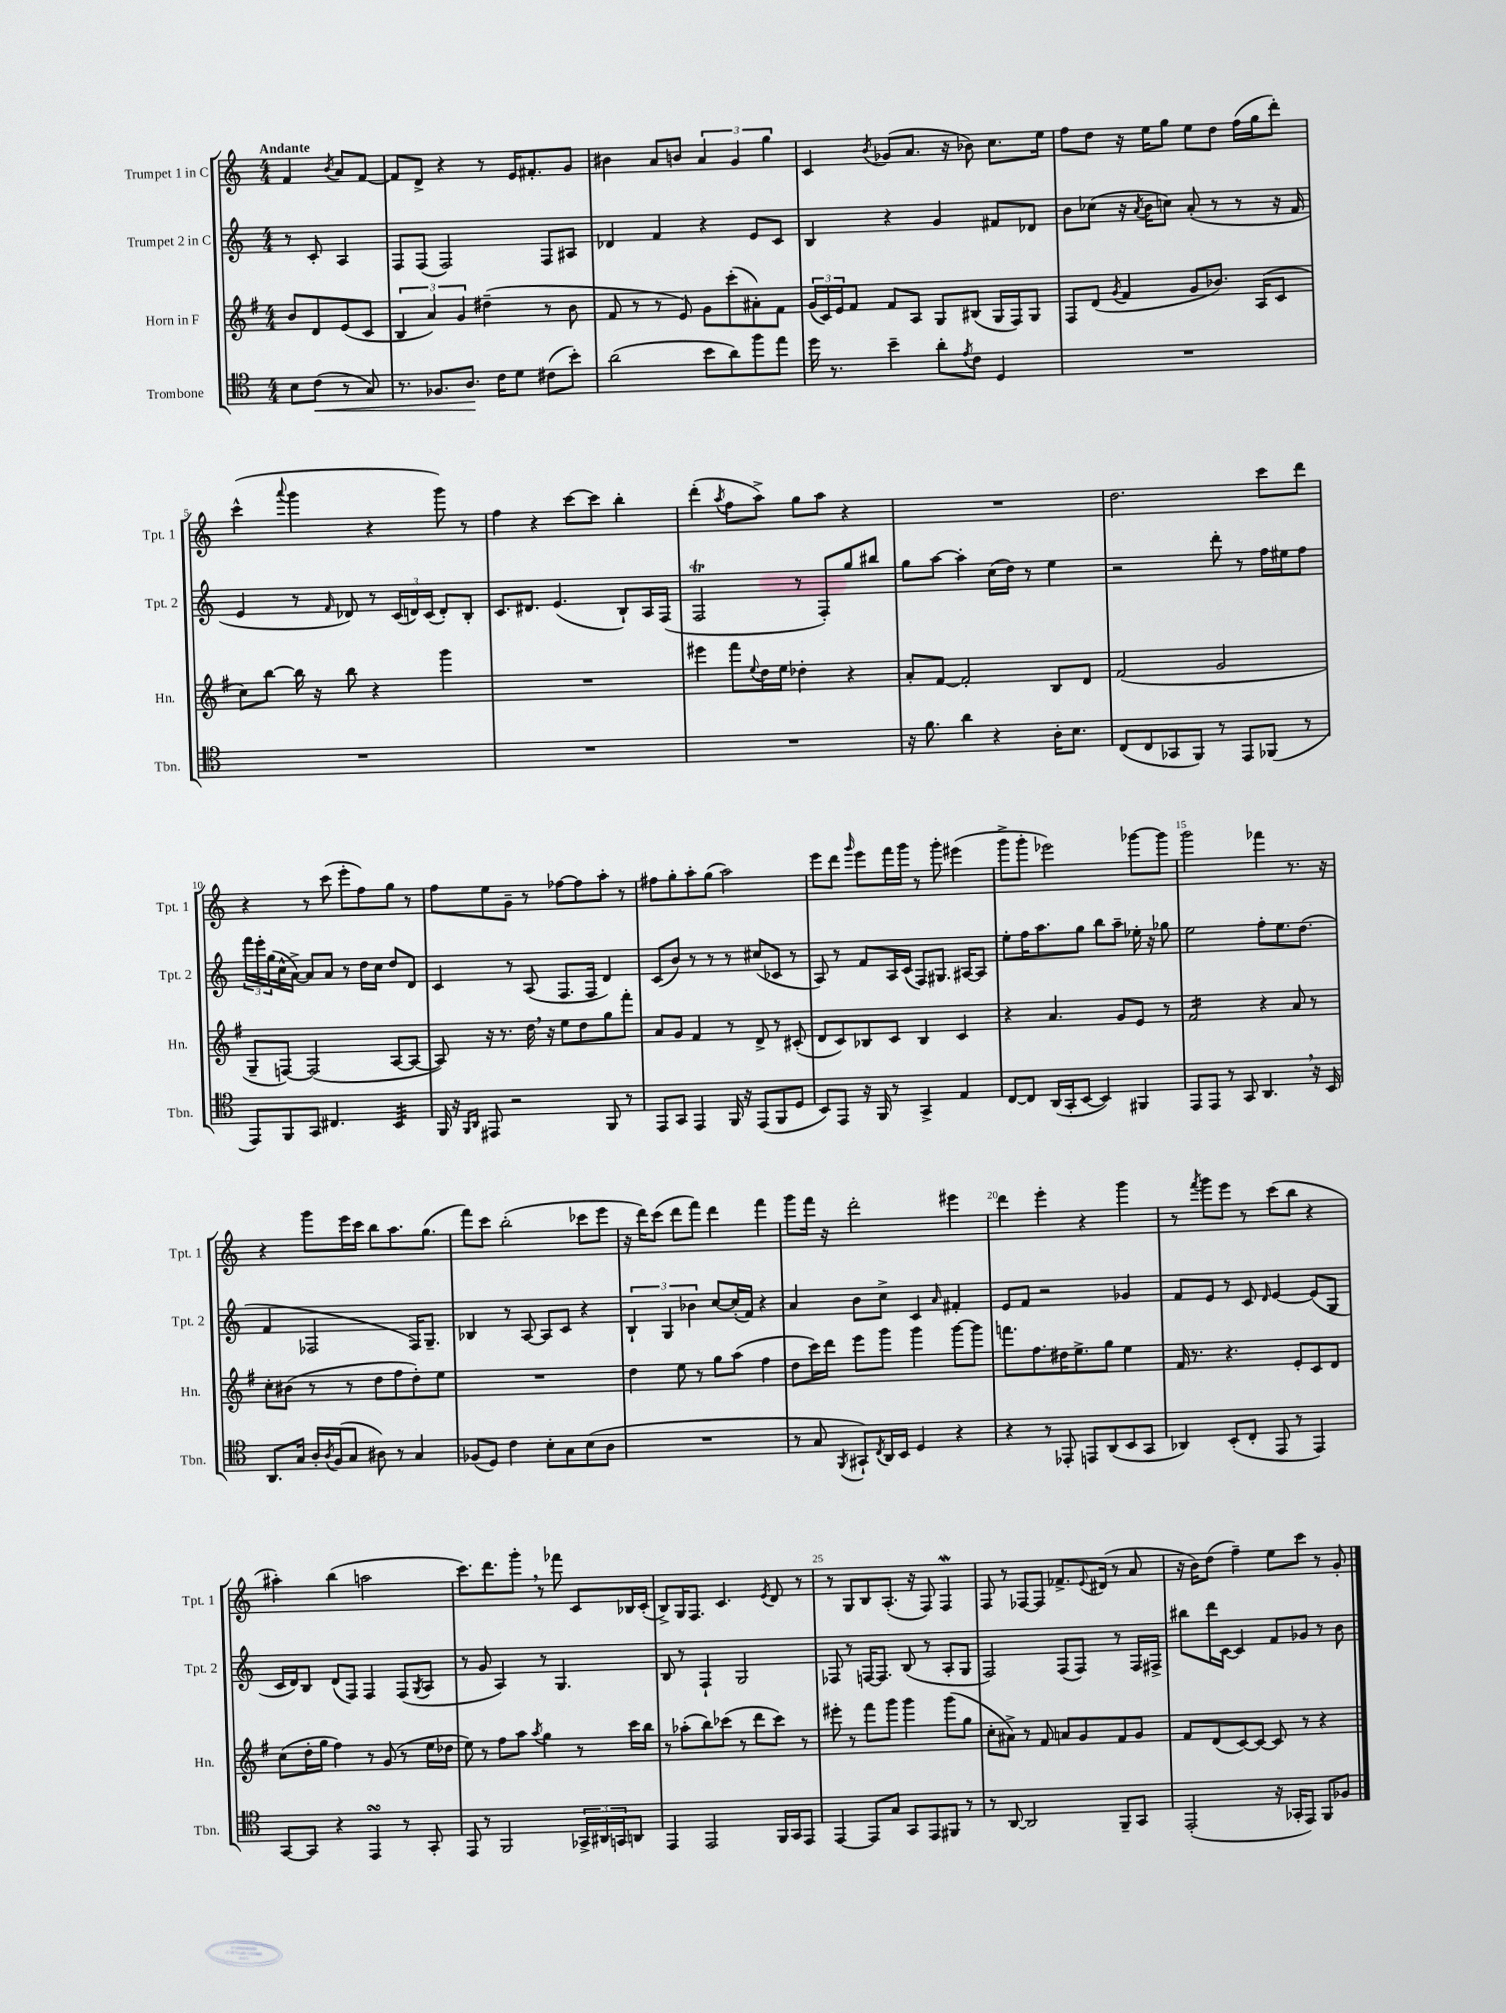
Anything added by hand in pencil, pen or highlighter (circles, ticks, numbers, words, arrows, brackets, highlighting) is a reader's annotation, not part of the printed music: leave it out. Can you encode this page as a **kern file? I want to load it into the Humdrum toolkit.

**kern	**kern	**kern	**kern
*staff4	*staff3	*staff2	*staff1
*clefC4	*clefG2	*clefG2	*clefG2
*k[]	*k[f#]	*k[]	*k[]
*M4/4	*M4/4	*M4/4	*M4/4
8B	8b	8r	4f
(8c	8d	8c'	.
.	.	.	8qb
8r	(8e	4A	8a
8G)	8c	.	[8f
=	=	=	=
8.r	6B	8F	8f]
.	.	(8F	8d^
.	6a)	.	.
8.F-	.	.	.
.	.	2F)	4r
.	6g	.	.
8.A	.	.	.
.	(4dd#~	.	8r
16c	.	.	.
8d	.	.	16e
.	.	.	8.f#'
(8c#	8r	8F	.
8b')	8b	8A#	8g
=	=	=	=
(2a	8f#	4d-	4b#
.	8r	.	.
.	8r	4f	8a
.	8e)	.	8b
8b	8g	4r	6a
8a)	(8ccc'	.	.
.	.	.	6g
8ff	8a#')	8e	.
.	.	.	6gg
8ee	8f#	8c	.
=	=	=	=
16dd	(24g	4B	4c
.	24c)	.	.
8.r	.	.	.
.	24e	.	.
.	8f#	.	.
.	.	.	8qb
4b~	8f#	4r	(8g-
.	8A	.	8.a
8a'	8G	4g	.
.	.	.	16r
8qe	.	.	.
8c	(8B#	.	8b-)
4D	16G	8f#	8.cc
.	16F#)	.	.
.	8G	8d-	.
.	.	.	16ee
=	=	=	=
1r	8F#	8b	8ff
.	(8d	(8cc-	8dd
.	8qg	.	.
.	4f#	16r	16r
.	.	8qa	.
.	.	16b	16ee
.	.	8cc)	8gg
.	8g	(8a'	8ee
.	8.b-)	8r	8dd
.	.	8r	(16ff
.	(16A	.	16gg
.	8c	16r	8ddd')
.	.	16f	.
=	=	=	=
1r	8cc)	4e	(4ccc^^
.	[8bb	.	.
.	.	.	8qqaaa
.	16bb]	8r	4ggg
.	16r	.	.
.	.	16qqf	.
.	8bb	8d-)	.
.	4r	8r	4r
.	.	(24c	.
.	.	24d)	.
.	.	(24c	.
.	4ggg	8d')	8ggg)
.	.	8B'	8r
=	=	=	=
1r	1r	8.c	4ff
.	.	8.d#	.
.	.	.	4r
.	.	(4.e	.
.	.	.	[8ccc
.	.	.	8ccc]
.	.	8B`)	4bb'
.	.	16A	.
.	.	(16F	.
=	=	=	=
1r	4eee#	2F	(4ddd'
.	.	.	8qaa
.	8fff#	.	8ff
.	8qqee	.	.
.	16dd	.	8aa^)
.	16ee	.	.
.	4dd-'	8r	8gg
.	.	8F')	8aa
.	4r	8gg	4r
.	.	8bb#	.
=	=	=	=
16r	8a'	8gg	1r
8.f	.	.	.
.	[8f#	[8aa	.
4a	2f#']	4aa']	.
4r	.	(16cc	.
.	.	16dd)	.
.	.	8r	.
16A'	8B	4ee	.
8.B	.	.	.
.	8d	.	.
=	=	=	=
(8C	(2f#	2r	2.dd
8C	.	.	.
8GG-	.	.	.
8FF)	.	.	.
8r	2g	8ddd'	.
8EE	.	8r	.
(8FF-	.	16ff	8ccc
.	.	16ee#	.
8r	.	8ff	8ddd
=	=	=	=
8EE)	8G~	24fff	4r
.	.	24eee'	.
.	.	(24gg	.
8FF	[8F)	16cc^^	.
.	.	[16a^)	.
8GG	(2F]	8a]	8r
4.C#	.	8a	(8ccc
.	.	8r	8eee'
.	.	16dd	8ff)
.	.	16cc	.
4BB	[8A	8dd	8gg
.	8A_	8d	8r
=	=	=	=
16FF	8A])	4c	8ff
16r	.	.	.
16qqFF	.	.	.
16qqAA	.	.	.
8EE#	16r	.	8ee
.	8.r	.	.
2r	.	8r	8g~
.	16dd	(8A	8r
.	16r	.	.
.	8ee	8.F	[8ff-
.	8dd	.	8ff-]
.	.	16F	.
8FF	8gg	4d)	8aa'
8r	8fff#'	.	8r
=	=	=	=
8EE	8a	(8c	8ff#
8GG	8g	8b)	8gg'
4EE	4f#	8r	8aa'
.	.	8r	(8gg
16FF	8r	8r	2aa)
16r	.	.	.
(8EE	8d^	(8cc#	.
8FF	8r	8c-	.
8D	(8c#'	8r	.
=	=	=	=
8BB)	8d	8A)	8eee
8EE	8c)	8r	8ddd
.	.	.	16qqggg
16r	8B-	8f	8eee
16FF	.	.	.
8r	8c	16A	16fff
.	.	(16c	16ggg
4GG^	4B-	8F)	8r
.	.	8.G#	8ggg'
4E	4c	.	(4eee#
.	.	[16A#	.
.	.	8A#]	.
=	=	=	=
[8C	4r	8ee'	8ggg^
8C]	.	16ff	8ggg'
.	.	8.aa	.
(16AA	4.a	.	2eee-)
16GG'	.	.	.
[8BB	.	8gg	.
4BB])	.	8bb	.
.	8g	8aa~	.
4FF#	8e	16ee-'	[8ggg-
.	.	16r	.
.	8r	8gg-	8ggg-]
=	=	=	=
8EE	2f#	2ee	2ggg
8EE	.	.	.
8r	.	.	.
8GG	.	.	.
4.AA	4r	8ff'	4fff-
.	.	8.ee	.
.	8a	.	8.r
.	.	(8.dd	.
16r	8r	.	.
16BB	.	.	16r
=	=	=	=
8.AA	8cc'	4f	4r
.	(8b#	.	.
16G	.	.	.
16A'	8r	2F-	8ggg
8qA	.	.	.
(16F	.	.	.
8G	8r	.	16eee
.	.	.	16ccc
8A#)	8dd	.	8bb
8r	8ff#	.	8.aa
4G	8dd')	16F-)	.
.	.	8.G~	(8.gg
.	8ee	.	.
=	=	=	=
(8F-	1r	4B-	8fff)
8D)	.	.	8ccc
4c	.	8r	(2bb'
.	.	[8A	.
8B'	.	8A]	.
8G	.	8c	.
(8B	.	4r	8ccc-
8A	.	.	8eee
=	=	=	=
1r	4dd	6B`	16r
.	.	.	16ddd)
.	.	.	(8ccc
.	.	6G	.
.	8ee	.	8ddd
.	.	6b-	.
.	8r	.	8fff)
.	8gg	[8cc	4ddd
.	(8aa	(16cc']	.
.	.	16f)	.
.	4ff#	4r	4fff
=	=	=	=
8r	8dd	4a	8ggg
8G	16ccc)	.	16fff
.	16ddd	.	16r
8qFF	.	.	.
8GG#`)	8eee	8b	2ddd'
8qC	.	.	.
16AA	8ggg	8cc^	.
16BB	.	.	.
4D	4ggg	4c	.
.	.	16qqa	.
4r	[8ggg	4f#'	4eee#
.	8ggg]	.	.
=	=	=	=
4r	8.fff	8e	4ddd
.	.	8f	.
.	8.ff#	.	.
8r	.	2r	4eee'
8EE-'	16dd#	.	.
.	8.ee^	.	.
8EE	.	.	4r
(8AA	8gg	.	.
8BB	4ee	4g-	4ggg
8GG	.	.	.
=	=	=	=
4AA-)	16f#	8f	8r
.	8.r	.	.
.	.	.	8qfff
.	.	8e	8ggg
(8BB'	4.r	8r	8eee
8C'	.	8c	8r
.	.	16qqd	.
8EE	.	[4e	(8ccc
8r	8e'	.	8bb
4EE)	8c	(8e]	4r
.	8d	8G	.
=	=	=	=
[8GG	(8cc	16c	4aa#')
.	.	16d)	.
8GG]	16dd'	8B	.
.	16gg	.	.
4r	4ff#)	(8d	(4bb
.	.	8F)	.
4EE	8r	4F	2aa
.	(8g	.	.
8r	8r	(8F	.
.	.	8qG	.
8GG'	16ee	8A	.
.	16dd-	.	.
=	=	=	=
8EE	8ee)	8r	8.ccc)
8r	8r	8g	.
.	.	.	8.ddd
2FF	8ff#	4A)	.
.	8aa	.	8ggg'
.	8qaa	.	.
.	4gg	8r	8r
.	.	4.G	8fff-
24GG-^	8r	.	8c
24AA#	.	.	.
24GG	.	.	.
8AA	16ccc	.	16B-
.	16bb	.	(16c'
=	=	=	=
4EE	8r	8B	8B^)
.	(8aa-'	8r	16G
.	.	.	8.F
2EE	8bb)	4F`	.
.	(8ccc-	.	4.c
.	8r	2G	.
.	8ddd	.	.
.	.	.	8qe
16FF	8ccc-)	.	8d
16GG	.	.	.
8EE	8r	.	8r
=	=	=	=
[4EE	8eee#'	8F-	8r
.	8r	8r	8G
8EE]	8fff#	[16F	8B
.	.	8.F]	.
8G	8ggg	.	(8.A'
8GG	4ggg	(8B	.
.	.	.	16r
8EE	.	8r	8F)
8FF#	(8ggg	8A'	4F
8r	8gg	8G	.
=	=	=	=
8r	8cc'	2F)	8F
[8AA	8a#^)	.	8r
2AA]	8r	.	[8F-
.	8f#	.	8F-]
.	8a	(8F	8.f-^
.	8g	8F)	.
.	.	.	8qqe
.	.	.	(16d#
8FF~	8f#	8r	8r
8GG	8g	16F	8a
.	.	16F#^	.
=	=	=	=
(2EE'	8f#	8bb#	16r
.	.	.	16b)
.	(8d	16ddd	(8dd
.	.	[16c	.
.	[8c)	4c]	4ff~)
.	8c_	.	.
16r	8c]	8f	8ee
16GG-'	.	.	.
8EE)	8r	8g-	8ccc
8FF	4r	8r	8r
8F-	.	8b	8g'
==	==	==	==
*-	*-	*-	*-
